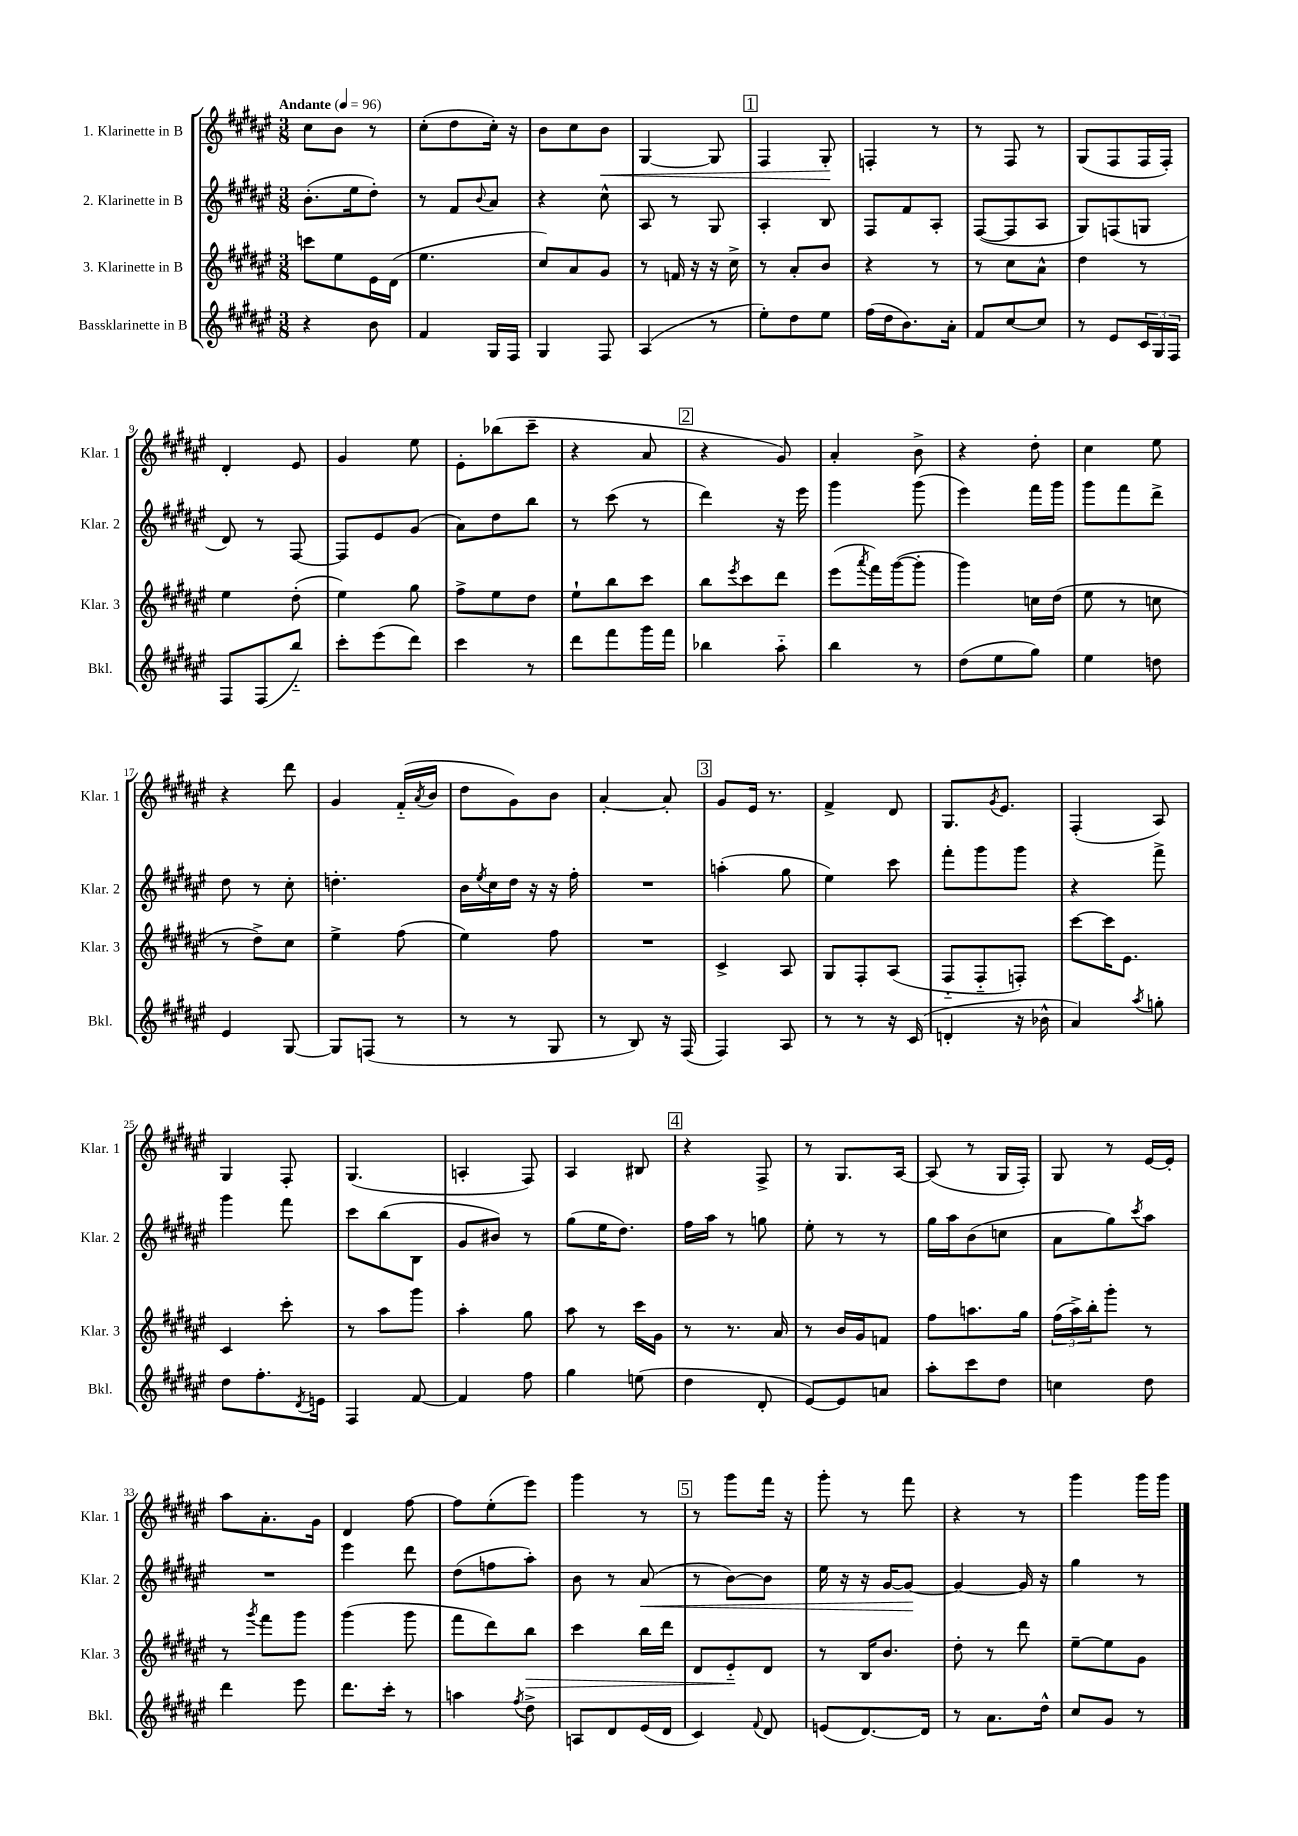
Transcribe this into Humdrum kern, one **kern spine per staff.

**kern	**kern	**dynam	**kern	**dynam	**kern	**dynam
*part4	*part3	*part3	*part2	*part2	*part1	*part1
*staff4	*staff3	*staff3	*staff2	*staff2	*staff1	*staff1
*I"Bassklarinette in B	*I"3. Klarinette in B	*	*I"2. Klarinette in B	*	*I"1. Klarinette in B	*
*I'Bkl.	*I'Klar. 3	*	*I'Klar. 2	*	*I'Klar. 1	*
*clefG2	*clefG2	*	*clefG2	*	*clefG2	*
*k[f#c#g#d#a#e#]	*k[f#c#g#d#a#e#]	*	*k[f#c#g#d#a#e#]	*	*k[f#c#g#d#a#e#]	*
*M3/8	*M3/8	*	*M3/8	*	*M3/8	*
*MM96	*MM96	*	*MM96	*	*MM96	*
=1	=1	=1	=1	=1	=1	=1
!	!	!	!	!	!LO:TX:a:B:t=Andante	!
4r	8cccn\L	.	(8.b'\L	.	8cc#\L	.
.	8ee#\	.	.	.	8b\J	.
.	.	.	16ee#\k	.	.	.
8b\	16e#\L	.	8dd#'\J)	.	8r	.
.	(16d#\JJ	.	.	.	.	.
=2	=2	=2	=2	=2	=2	=2
4f#/	4.ee#\	.	8r	.	(8cc#'\L	.
.	.	.	8f#/L	.	8dd#\	.
.	.	.	8qqb/	.	.	.
16G#/LL	.	.	8a#/J	.	16cc#'\Jk)	.
16F#/JJ	.	.	.	.	16r	.
=3	=3	=3	=3	=3	=3	=3
4G#/	8cc#/L)	.	4r	.	8b\L	.
.	8a#/	.	.	.	8cc#\	.
!	!	!	!	!	!	!LO:HP:b
8F#/	8g#/J	.	8cc#^^\	.	8b\J	<
=4	=4	=4	=4	=4	=4	=4
(4A#/	8r	.	8A#/	.	[4G#/	.
.	16fn/	.	8r	.	.	.
.	16r	.	.	.	.	.
8r	16r	.	8G#/	.	8G#/]	.
.	16cc#^\	.	.	.	.	.
!!LO:REH:place=s1:t=1
=5	=5	=5	=5	=5	=5	=5
8ee#'\L)	8r	.	4A#'/	.	4F#/	.
8dd#\	8a#'/L	.	.	.	.	.
8ee#\J	8b/J	.	8B/	.	8G#'/	.
.	.	.	.	.	.	[
=6	=6	=6	=6	=6	=6	=6
(16ff#\LL	4r	.	8F#/L	.	4Fn'/	.
16dd#\J	.	.	.	.	.	.
8.b\)	.	.	8f#/	.	.	.
.	8r	.	8A#'/J	.	8r	.
16a#'\Jk	.	.	.	.	.	.
=7	=7	=7	=7	=7	=7	=7
8f#/L	8r	.	([8F#/L	.	8r	.
[8cc#/	8cc#\L	.	8F#/]	.	8F#/	.
8cc#/J]	8a#^^\J	.	8A#/J	.	8r	.
=8	=8	=8	=8	=8	=8	=8
8r	4dd#\	.	8G#/L)	.	(8G#/L	.
8e#/L	.	.	(8Fn/	.	8F#/	.
24c#/L	8r	.	8Gn/J	.	16F#/L	.
24G#/	.	.	.	.	.	.
.	.	.	.	.	16F#'/JJ)	.
24F#/JJ	.	.	.	.	.	.
!!LO:LB:g=z
=9	=9	=9	=9	=9	=9	=9
8F#/L	4ee#\	.	8d#/)	.	4d#'/	.
(8F#/	.	.	8r	.	.	.
8bb/J)	(8dd#'\	.	[8F#/	.	8e#/	.
=10	=10	=10	=10	=10	=10	=10
8ccc#'\L	4ee#\)	.	8F#/L]	.	4g#/	.
(8eee#\	.	.	8e#/	.	.	.
8ddd#\J)	8gg#\	.	(8g#/J	.	8ee#\	.
=11	=11	=11	=11	=11	=11	=11
4ccc#\	8ff#^\L	.	8a#\L)	.	8e#'\L	.
.	8ee#\	.	8dd#\	.	(8bb-X\	.
8r	8dd#\J	.	8bb\J	.	8ccc#~\J	.
=12	=12	=12	=12	=12	=12	=12
8ddd#\L	8ee#`\L	.	8r	.	4r	.
8fff#\	8bb\	.	(8ccc#\	.	.	.
16ggg#\L	8ccc#\J	.	8r	.	8a#/	.
16fff#\JJ	.	.	.	.	.	.
!!LO:REH:place=s1:t=2
=13	=13	=13	=13	=13	=13	=13
4bb-X\	8bb\L	.	4ddd#\)	.	4r	.
.	8qeee#/	.	.	.	.	.
.	8ccc#\	.	.	.	.	.
8aa#\	8ddd#\J	.	16r	.	8g#/)	.
.	.	.	16eee#\	.	.	.
=14	=14	=14	=14	=14	=14	=14
4bb\	(8eee#\L	.	4ggg#\	.	4a#'/	.
.	8qaaa#/	.	.	.	.	.
.	16fff#\L)	.	.	.	.	.
.	([16ggg#\J	.	.	.	.	.
8r	8ggg#'\J]	.	(8ggg#\	.	8b^\	.
=15	=15	=15	=15	=15	=15	=15
(8dd#\L	4ggg#\)	.	4eee#\)	.	4r	.
8ee#\	.	.	.	.	.	.
8gg#\J)	16ccn\LL	.	16fff#\LL	.	8dd#'\	.
.	(16dd#\JJ	.	16ggg#\JJ	.	.	.
=16	=16	=16	=16	=16	=16	=16
4ee#\	8ee#\	.	8ggg#\L	.	4cc#\	.
.	8r	.	8fff#\	.	.	.
8ddn\	8ccn\	.	8ddd#^\J	.	8ee#\	.
!!LO:LB:g=z
=17	=17	=17	=17	=17	=17	=17
4e#/	8r	.	8dd#\	.	4r	.
.	8dd#^\L)	.	8r	.	.	.
[8G#/	8cc#\J	.	8cc#'\	.	8ddd#\	.
=18	=18	=18	=18	=18	=18	=18
8G#/L]	4ee#^\	.	4.ddn'\	.	4g#/	.
(8Fn/J	.	.	.	.	.	.
8r	(8ff#\	.	.	.	(16f#/LL	.
.	.	.	.	.	8qa#/	.
.	.	.	.	.	16b/JJ	.
=19	=19	=19	=19	=19	=19	=19
8r	4ee#\)	.	16b\LL	.	8dd#\L	.
.	.	.	8qee#/	.	.	.
.	.	.	16cc#\	.	.	.
8r	.	.	16dd#\JJ	.	8g#\)	.
.	.	.	16r	.	.	.
8G#/	8ff#\	.	16r	.	8b\J	.
.	.	.	16ff#'\	.	.	.
=20	=20	=20	=20	=20	=20	=20
8r	4.r	.	4.r	.	[4a#'/	.
8B/)	.	.	.	.	.	.
16r	.	.	.	.	8a#'/]	.
(16F#/	.	.	.	.	.	.
!!LO:REH:place=s1:t=3
=21	=21	=21	=21	=21	=21	=21
4F#/)	4c#^/	.	(4aan'\	.	8g#/L	.
.	.	.	.	.	16e#/Jk	.
.	.	.	.	.	8.r	.
8A#/	8A#/	.	8gg#\	.	.	.
=22	=22	=22	=22	=22	=22	=22
8r	8G#/L	.	4ee#\)	.	4f#^/	.
8r	8F#'/	.	.	.	.	.
16r	(8A#/J	.	8ccc#\	.	8d#/	.
(16c#/	.	.	.	.	.	.
=23	=23	=23	=23	=23	=23	=23
4dn'/	8F#/L	.	8fff#'\L	.	8.G#/L	.
.	8F#/	.	8ggg#\	.	.	.
.	.	.	.	.	8qg#/	.
.	.	.	.	.	8.e#/J	.
16r	8Fn'/J)	.	8ggg#\J	.	.	.
16b-X^^\	.	.	.	.	.	.
=24	=24	=24	=24	=24	=24	=24
4a#/)	[8ccc#\L	.	4r	.	(4F#'/	.
.	16ccc#\K]	.	.	.	.	.
.	8.e#\J	.	.	.	.	.
8qaa#/	.	.	.	.	.	.
8ggn'\	.	.	8fff#^\	.	8A#/)	.
!!LO:LB:g=z
=25	=25	=25	=25	=25	=25	=25
8dd#\L	4c#/	.	4ggg#\	.	4G#/	.
8.ff#'\	.	.	.	.	.	.
.	8ccc#'\	.	8fff#\	.	8F#'/	.
8qd#/	.	.	.	.	.	.
16en\Jk	.	.	.	.	.	.
=26	=26	=26	=26	=26	=26	=26
4F#/	8r	.	8ccc#\L	.	(4.G#/	.
.	8aa#\L	.	(8bb\	.	.	.
[8f#/	8ggg#\J	.	8B\J	.	.	.
=27	=27	=27	=27	=27	=27	=27
4f#/]	4aa#'\	.	8g#/L	.	4An'/	.
.	.	.	8b#X/J)	.	.	.
8ff#\	8gg#\	.	8r	.	8F#/)	.
=28	=28	=28	=28	=28	=28	=28
4gg#\	8aa#\	.	(8gg#\L	.	4A#/	.
.	8r	.	16ee#\K	.	.	.
.	.	.	8.dd#\J)	.	.	.
(8een\	16ccc#\LL	.	.	.	8B#X/	.
.	16g#\JJ	.	.	.	.	.
!!LO:REH:place=s1:t=4
=29	=29	=29	=29	=29	=29	=29
4dd#\	8r	.	16ff#\LL	.	4r	.
.	.	.	16aa#\JJ	.	.	.
.	8.r	.	8r	.	.	.
8d#'/	.	.	8ggn\	.	8F#^/	.
.	16a#/	.	.	.	.	.
=30	=30	=30	=30	=30	=30	=30
[8e#/L)	8r	.	8ee#'\	.	8r	.
8e#/]	16b/LL	.	8r	.	8.G#/L	.
.	16g#/J	.	.	.	.	.
8an/J	8fn/J	.	8r	.	.	.
.	.	.	.	.	[16A#/Jk	.
=31	=31	=31	=31	=31	=31	=31
8aa#'\L	8ff#\L	.	16gg#\LL	.	(8A#/]	.
.	.	.	16aa#\J	.	.	.
8ccc#\	8.aan\	.	(8b\	.	8r	.
8dd#\J	.	.	8ccn\J	.	16G#/LL	.
.	16gg#\Jk	.	.	.	16F#'/JJ)	.
=32	=32	=32	=32	=32	=32	=32
4ccn\	(24ff#\LL	.	8a#\L	.	8G#/	.
.	24aa#^\)	.	.	.	.	.
.	24bb'\J	.	.	.	.	.
.	8ggg#'\J	.	8gg#\)	.	8r	.
.	.	.	8qccc#/	.	.	.
8dd#\	8r	.	8aa#\J	.	[16e#/LL	.
.	.	.	.	.	16e#'/JJ]	.
!!LO:LB:g=z
=33	=33	=33	=33	=33	=33	=33
4ddd#\	8r	.	4.r	.	8aa#\L	.
.	8qggg#/	.	.	.	.	.
.	8fff#\L	.	.	.	8.a#'\	.
8eee#\	8ggg#\J	.	.	.	.	.
.	.	.	.	.	16g#\Jk	.
=34	=34	=34	=34	=34	=34	=34
8.ddd#\L	(4ggg#\	.	4eee#\	.	4d#/	.
16ccc#'\Jk	.	.	.	.	.	.
8r	8ggg#\	.	8ddd#\	.	[8ff#\	.
=35	=35	=35	=35	=35	=35	=35
4aan\	8fff#\L	.	(8dd#\L	.	8ff#\L]	.
.	8ddd#\)	.	8ffn\	.	(8ee#'\	.
8qff#/	.	.	.	.	.	.
!	!	!LO:HP:b	!	!	!	!
8dd#^\	8bb\J	>	8aa#'\J)	.	8eee#\J)	.
=36	=36	=36	=36	=36	=36	=36
8An/L	4ccc#\	.	8b\	.	4ggg#\	.
8d#/	.	.	8r	.	.	.
!	!	!	!	!LO:HP:b	!	!
(16e#/L	16bb\LL	.	(8a#/	<	8r	.
16d#/JJ	16ddd#\JJ	.	.	.	.	.
!!LO:REH:place=s1:t=5
=37	=37	=37	=37	=37	=37	=37
4c#/)	8d#/L	.	8r	.	8r	.
.	8e#/	.	[8b\L)	.	8ggg#\L	.
8qqf#/	.	.	.	.	.	.
8d#/	8d#/J	]	8b\J]	.	16fff#\Jk	.
.	.	.	.	.	16r	.
=38	=38	=38	=38	=38	=38	=38
(8en/L	8r	.	16ee#\	.	8ggg#'\	.
.	.	.	16r	.	.	.
[8.d#/)	16B/KL	.	16r	.	8r	.
.	8.b/J	.	[16g#/KL	.	.	.
.	.	.	8g#/J_	.	8fff#\	.
16d#/Jk]	.	.	.	.	.	.
.	.	.	.	[	.	.
=39	=39	=39	=39	=39	=39	=39
8r	8dd#'\	.	4g#/_	.	4r	.
8.a#\L	8r	.	.	.	.	.
.	8ddd#\	.	16g#/]	.	8r	.
16dd#^^\Jk	.	.	16r	.	.	.
=40	=40	=40	=40	=40	=40	=40
8cc#/L	[8ee#~\L	.	4gg#\	.	4ggg#\	.
8g#/J	8ee#\]	.	.	.	.	.
8r	8g#\J	.	8r	.	16ggg#\LL	.
.	.	.	.	.	16ggg#\JJ	.
==	==	==	==	==	==	==
*-	*-	*-	*-	*-	*-	*-
